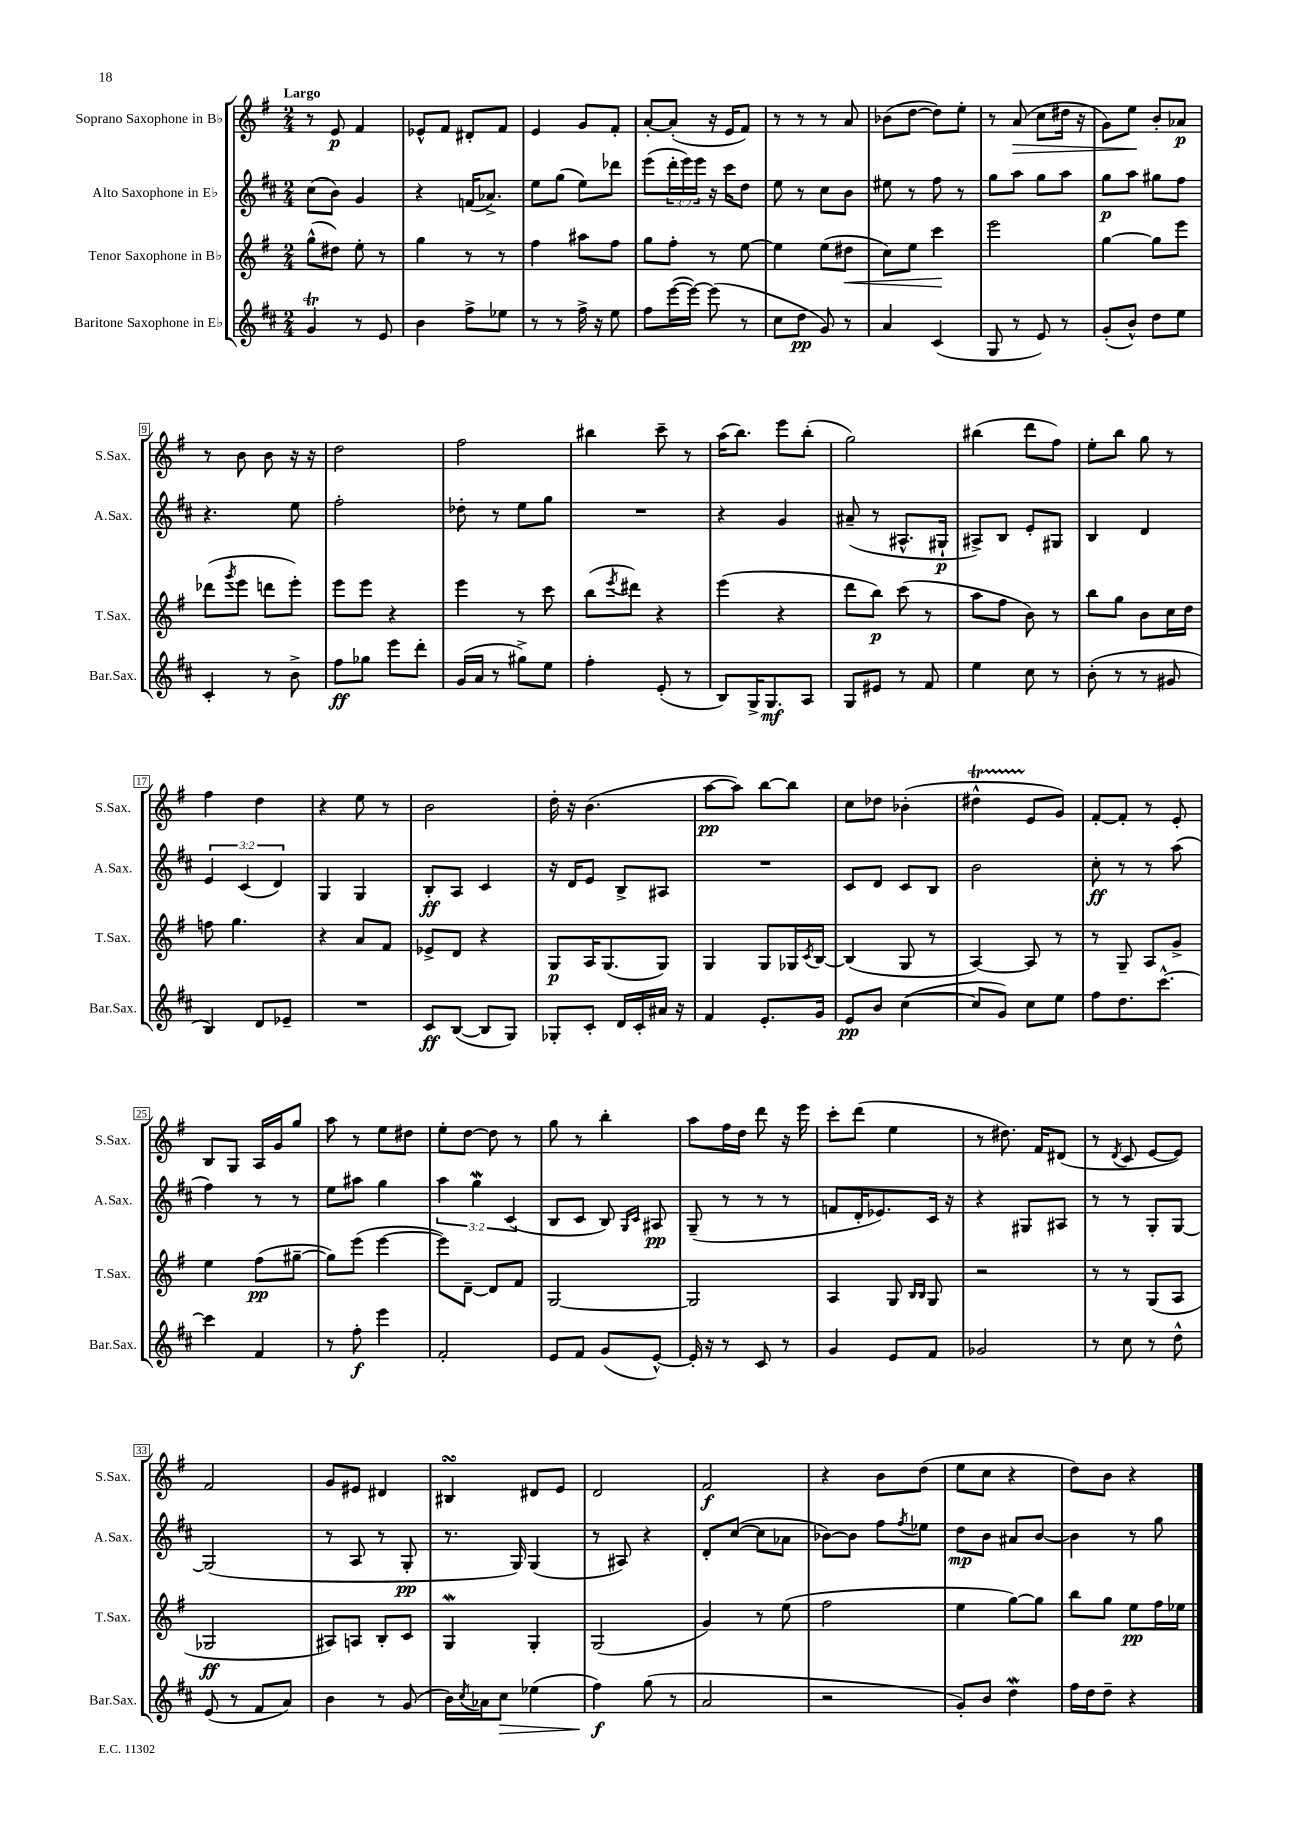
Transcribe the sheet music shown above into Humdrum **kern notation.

**kern	**dynam	**kern	**dynam	**kern	**dynam	**kern	**dynam
*part4	*part4	*part3	*part3	*part2	*part2	*part1	*part1
*staff4	*staff4	*staff3	*staff3	*staff2	*staff2	*staff1	*staff1
*I"Baritone Saxophone in E♭	*	*I"Tenor Saxophone in B♭	*	*I"Alto Saxophone in E♭	*	*I"Soprano Saxophone in B♭	*
*I'Bar.Sax.	*	*I'T.Sax.	*	*I'A.Sax.	*	*I'S.Sax.	*
*clefG2	*	*clefG2	*	*clefG2	*	*clefG2	*
*k[f#c#]	*	*k[f#]	*	*k[f#c#]	*	*k[f#]	*
*M2/4	*	*M2/4	*	*M2/4	*	*M2/4	*
=1	=1	=1	=1	=1	=1	=1	=1
!	!	!	!	!	!	!LO:TX:a:B:t=Largo	!
4gT/	.	(8gg^^\L	.	(8cc#\L	.	8r	.
.	.	8dd#X\J)	.	8b\J)	.	8e/	p
8r	.	8ee'\	.	4g/	.	4f#/	.
8e/	.	8r	.	.	.	.	.
=2	=2	=2	=2	=2	=2	=2	=2
4b\	.	4gg\	.	4r	.	8e-X^^/L	.
.	.	.	.	.	.	8f#/J	.
8ff#^\L	.	8r	.	(16fn/KL	.	8d#X'/L	.
.	.	.	.	8.a-X^/J)	.	.	.
8ee-X\J	.	8r	.	.	.	8f#/J	.
=3	=3	=3	=3	=3	=3	=3	=3
8r	.	4ff#\	.	8ee\L	.	4e/	.
8r	.	.	.	(8gg\J	.	.	.
16ff#^\	.	8aa#X\L	.	8ee\L)	.	8g/L	.
16r	.	.	.	.	.	.	.
8ee\	.	8ff#\J	.	8ddd-X\J	.	8f#'/J	.
=4	=4	=4	=4	=4	=4	=4	=4
8ff#\L	.	8gg\L	.	(8eee\L	.	[8a'/L	.
([16eee\L	.	8ff#'\J	.	24ddd'\L	.	(8a'/J]	.
.	.	.	.	24eee\)	.	.	.
16eee\JJ_)	.	.	.	.	.	.	.
.	.	.	.	24eee\JJ	.	.	.
(8eee\]	.	8r	.	16r	.	16r	.
.	.	.	.	16ccc#\KL	.	16e/KL	.
8r	.	[8ee\	.	8dd\J	.	8f#/J)	.
=5	=5	=5	=5	=5	=5	=5	=5
8cc#\L	.	4ee\]	.	8ee\	.	8r	.
8dd\J	pp	.	.	8r	.	8r	.
8g/)	.	(8ee\L	.	8cc#\L	.	8r	.
!	!	!	!LO:HP:b	!	!	!	!
8r	.	8dd#X\J	<	8b\J	.	8a/	.
=6	=6	=6	=6	=6	=6	=6	=6
4a/	.	8cc\L)	.	8ee#X\	.	(8b-X\L	.
.	.	8ee\J	.	8r	.	[8dd\J	.
(4c#/	.	4ccc\	.	8ff#\	.	8dd\L])	.
.	.	.	.	8r	.	8ee'\J	.
.	.	.	[	.	.	.	.
=7	=7	=7	=7	=7	=7	=7	=7
8G/	.	2eee\	.	8gg\L	.	8r	.
!	!	!	!	!	!	!	!LO:HP:b
8r	.	.	.	8aa\J	.	(8a/	>
8e/)	.	.	.	8gg\L	.	8cc\L	.
8r	.	.	.	8aa\J	.	16dd#X\Jk	.
.	.	.	.	.	.	16r	.
=8	=8	=8	=8	=8	=8	=8	=8
(8g'/L	.	[4gg\	.	8gg\L	p	8g\L)	.
8b^^/J)	.	.	.	8aa\J	.	8ee\J	.
8dd\L	.	8gg\L]	.	8gg#X\L	.	8b'/L	]
8ee\J	.	8eee\J	.	8ff#\J	.	8a-X/J	p
!!LO:LB:g=z
=9	=9	=9	=9	=9	=9	=9	=9
4c#'/	.	(8ddd-X\L	.	4.r	.	8r	.
.	.	8qggg/	.	.	.	.	.
.	.	8eee\J	.	.	.	8b\	.
8r	.	8dddn\L	.	.	.	8b\	.
8b^\	.	8eee'\J)	.	8ee\	.	16r	.
.	.	.	.	.	.	16r	.
=10	=10	=10	=10	=10	=10	=10	=10
8ff#\L	ff	8eee\L	.	2ff#'\	.	2dd\	.
8gg-X\J	.	8eee\J	.	.	.	.	.
8eee\L	.	4r	.	.	.	.	.
8ddd'\J	.	.	.	.	.	.	.
=11	=11	=11	=11	=11	=11	=11	=11
(16g/LL	.	4eee\	.	8dd-X'\	.	2ff#\	.
16a/JJ	.	.	.	.	.	.	.
8r	.	.	.	8r	.	.	.
8gg#X^\L)	.	8r	.	8ee\L	.	.	.
8ee\J	.	8ccc\	.	8gg\J	.	.	.
=12	=12	=12	=12	=12	=12	=12	=12
4ff#'\	.	(8bb\L	.	2r	.	4bb#X\	.
.	.	8qeee/	.	.	.	.	.
.	.	8ddd#X\J)	.	.	.	.	.
(8e'/	.	4r	.	.	.	8ccc~\	.
8r	.	.	.	.	.	8r	.
=13	=13	=13	=13	=13	=13	=13	=13
8B/L)	.	(4eee\	.	4r	.	(16aa\KL	.
.	.	.	.	.	.	8.bb\J)	.
16G^/K	.	.	.	.	.	.	.
8.G/	mf	.	.	.	.	.	.
.	.	4r	.	4g/	.	8eee\L	.
8A/J	.	.	.	.	.	(8bb'\J	.
=14	=14	=14	=14	=14	=14	=14	=14
8G/L	.	8ddd\L	.	(8a#X~/	.	2gg\)	.
8e#X/J	.	8bb\J)	p	8r	.	.	.
8r	.	(8ccc\	.	8.A#X^^/L	.	.	.
8f#/	.	8r	.	.	.	.	.
.	.	.	.	16G#X`/Jk	p	.	.
=15	=15	=15	=15	=15	=15	=15	=15
4ee\	.	8aa\L	.	8A#X^/L)	.	(4bb#X\	.
.	.	8ff#\J	.	8B/J	.	.	.
8cc#\	.	8b\)	.	8e'/L	.	8ddd\L	.
8r	.	8r	.	8G#X/J	.	8ff#\J)	.
=16	=16	=16	=16	=16	=16	=16	=16
(8b'\	.	8bb\L	.	4B/	.	8ee'\L	.
8r	.	8gg\J	.	.	.	8bb\J	.
8r	.	8b\L	.	4d/	.	8gg\	.
8g#X/	.	16cc\L	.	.	.	8r	.
.	.	16dd\JJ	.	.	.	.	.
!!LO:LB:g=z
=17	=17	=17	=17	=17	=17	=17	=17
4B/)	.	8ffn\	.	6e/	.	4ff#\	.
.	.	4.gg\	.	.	.	.	.
.	.	.	.	(6c#/	.	.	.
8d/L	.	.	.	.	.	4dd\	.
.	.	.	.	6d/)	.	.	.
8e-X~/J	.	.	.	.	.	.	.
=18	=18	=18	=18	=18	=18	=18	=18
2r	.	4r	.	4G/	.	4r	.
.	.	8a/L	.	4G/	.	8ee\	.
.	.	8f#/J	.	.	.	8r	.
=19	=19	=19	=19	=19	=19	=19	=19
8c#/L	ff	8e-X^/L	.	8B'/L	ff	2b\	.
([8B/J	.	8d/J	.	8A/J	.	.	.
8B/L]	.	4r	.	4c#/	.	.	.
8G/J)	.	.	.	.	.	.	.
=20	=20	=20	=20	=20	=20	=20	=20
8G-X'/L	.	8G/L	p	16r	.	16dd'\	.
.	.	.	.	16d/KL	.	16r	.
8c#'/J	.	16A/K	.	8e/J	.	(4.b\	.
.	.	(8.G/	.	.	.	.	.
16d/LL	.	.	.	8B^/L	.	.	.
16c#'/	.	.	.	.	.	.	.
16a#X/JJ	.	8G/J)	.	8A#X/J	.	.	.
16r	.	.	.	.	.	.	.
=21	=21	=21	=21	=21	=21	=21	=21
4f#/	.	4G/	.	2r	.	[8aa\L	pp
.	.	.	.	.	.	8aa\J])	.
8.e'/L	.	8G/L	.	.	.	[8bb\L	.
.	.	16G-X/L	.	.	.	8bb\J]	.
.	.	8qc/	.	.	.	.	.
16g/Jk	.	[16B/JJ	.	.	.	.	.
=22	=22	=22	=22	=22	=22	=22	=22
8e/L	pp	(4B/]	.	8c#/L	.	8cc\L	.
8b/J	.	.	.	8d/J	.	8dd-X\J	.
([4cc#\	.	8G/	.	8c#/L	.	(4b-X'\	.
.	.	8r	.	8B/J	.	.	.
=23	=23	=23	=23	=23	=23	=23	=23
8cc#/L]	.	[4A/)	.	2b\	.	4dd#Xt^^\	.
8g/J)	.	.	.	.	.	.	.
8cc#\L	.	8A/]	.	.	.	8e/L	.
8ee\J	.	8r	.	.	.	8g/J)	.
=24	=24	=24	=24	=24	=24	=24	=24
8ff#\L	.	8r	.	8cc#'\	ff	[8f#'/L	.
8.dd\	.	8G~/	.	8r	.	8f#'/J]	.
.	.	8A/L	.	8r	.	8r	.
[8.ccc#^^\J	.	.	.	.	.	.	.
.	.	8g^/J	.	(8aa\	.	8e'/	.
!!LO:LB:g=z
=25	=25	=25	=25	=25	=25	=25	=25
4ccc#\]	.	4ee\	.	4ff#\)	.	8B/L	.
.	.	.	.	.	.	8G/J	.
4f#/	.	(8ff#\L	pp	8r	.	16A/LL	.
.	.	.	.	.	.	16g/J	.
.	.	[8gg#X~\J	.	8r	.	8gg/J	.
=26	=26	=26	=26	=26	=26	=26	=26
8r	.	8gg#\L])	.	8ee\L	.	8aa\	.
8ff#'\	f	(8eee\J	.	8aa#X\J	.	8r	.
4eee\	.	[4eee\	.	4gg\	.	8ee\L	.
.	.	.	.	.	.	8dd#X\J	.
=27	=27	=27	=27	=27	=27	=27	=27
2f#'/	.	8eee\L])	.	6aa\	.	8ee'\L	.
.	.	[8d~\J	.	.	.	[8dd\J	.
.	.	.	.	6ggw\	.	.	.
.	.	8d/L]	.	.	.	8dd\]	.
.	.	.	.	(6c#/	.	.	.
.	.	8f#/J	.	.	.	8r	.
=28	=28	=28	=28	=28	=28	=28	=28
8e/L	.	[2G/	.	8B/L	.	8gg\	.
8f#/J	.	.	.	8c#/J	.	8r	.
(8g/L	.	.	.	8B/)	.	4bb'\	.
.	.	.	.	16qqG/LL	.	.	.
.	.	.	.	16qqc#/JJ	.	.	.
[8e^^/J)	.	.	.	8A#X/	pp	.	.
=29	=29	=29	=29	=29	=29	=29	=29
16e'/]	.	2G/]	.	(8G~/	.	8aa\L	.
16r	.	.	.	.	.	.	.
8r	.	.	.	8r	.	16ff#\L	.
.	.	.	.	.	.	16dd\JJ	.
8c#/	.	.	.	8r	.	8ddd\	.
8r	.	.	.	8r	.	16r	.
.	.	.	.	.	.	16eee\	.
=30	=30	=30	=30	=30	=30	=30	=30
4g/	.	4A/	.	8fn/L	.	8ccc'\L	.
.	.	.	.	16d'/K	.	(8ddd\J	.
.	.	.	.	8.e-X/)	.	.	.
8e/L	.	8G/	.	.	.	4ee\	.
.	.	16qqB/LL	.	.	.	.	.
.	.	16qqB/JJ	.	.	.	.	.
8f#/J	.	8G/	.	16c#/Jk	.	.	.
.	.	.	.	16r	.	.	.
=31	=31	=31	=31	=31	=31	=31	=31
2g-X/	.	2r	.	4r	.	8r	.
.	.	.	.	.	.	8.dd#X\)	.
.	.	.	.	8G#X/L	.	.	.
.	.	.	.	.	.	16f#/KL	.
.	.	.	.	8A#X/J	.	(8d#X/J	.
=32	=32	=32	=32	=32	=32	=32	=32
8r	.	8r	.	8r	.	8r	.
.	.	.	.	.	.	8qd/	.
8cc#\	.	8r	.	8r	.	8c/	.
8r	.	(8G/L	.	8G'/L	.	[8e/L	.
8dd^^\	.	8A/J	.	[8G/J	.	8e/J])	.
!!LO:LB:g=z
=33	=33	=33	=33	=33	=33	=33	=33
(8e/	.	2G-X/	ff	(2G/]	.	2f#/	.
8r	.	.	.	.	.	.	.
8f#/L	.	.	.	.	.	.	.
8a/J)	.	.	.	.	.	.	.
=34	=34	=34	=34	=34	=34	=34	=34
4b\	.	8A#X/L)	.	8r	.	8g/L	.
.	.	8An/J	.	8A/	.	8e#X/J	.
8r	.	8B'/L	.	8r	.	4d#X/	.
(8g/	.	8c/J	.	8G'/	pp	.	.
=35	=35	=35	=35	=35	=35	=35	=35
16b\LL)	.	4Gw/	.	8.r	.	4B#XsSsS/	.
8qcc#/	.	.	.	.	.	.	.
16a-X\J	.	.	.	.	.	.	.
!	!LO:HP:b	!	!	!	!	!	!
8cc#\J	>	.	.	.	.	.	.
.	.	.	.	16G/)	.	.	.
(4ee-X\	.	4G'/	.	(4G/	.	8d#X/L	.
.	.	.	.	.	.	8e/J	.
=36	=36	=36	=36	=36	=36	=36	=36
4ff#\)	f	(2G/	.	8r	.	2d/	.
.	.	.	.	8A#X/)	.	.	.
(8gg\	]	.	.	4r	.	.	.
8r	.	.	.	.	.	.	.
=37	=37	=37	=37	=37	=37	=37	=37
2a/	.	4g/)	.	8d'/L	.	2f#/	f
.	.	.	.	([8cc#/J	.	.	.
.	.	8r	.	8cc#\L]	.	.	.
.	.	(8ee\	.	8a-X\J	.	.	.
=38	=38	=38	=38	=38	=38	=38	=38
2r	.	2ff#\	.	[8b-X\L)	.	4r	.
.	.	.	.	8b-\J]	.	.	.
.	.	.	.	8ff#\L	.	8b\L	.
.	.	.	.	8qff#/	.	.	.
.	.	.	.	8ee-X\J	.	(8dd\J	.
=39	=39	=39	=39	=39	=39	=39	=39
8g'/L)	.	4ee\	.	8dd\L	mp	8ee\L	.
8b/J	.	.	.	8b\J	.	8cc\J	.
4ddw\	.	[8gg\L)	.	8a#X/L	.	4r	.
.	.	8gg\J]	.	[8b/J	.	.	.
=40	=40	=40	=40	=40	=40	=40	=40
16ff#\LL	.	8bb\L	.	4b\]	.	8dd\L)	.
16dd\J	.	.	.	.	.	.	.
8dd~\J	.	8gg\J	.	.	.	8b\J	.
4r	.	8ee\L	pp	8r	.	4r	.
.	.	16ff#\L	.	8gg\	.	.	.
.	.	16ee-X\JJ	.	.	.	.	.
==	==	==	==	==	==	==	==
*-	*-	*-	*-	*-	*-	*-	*-
